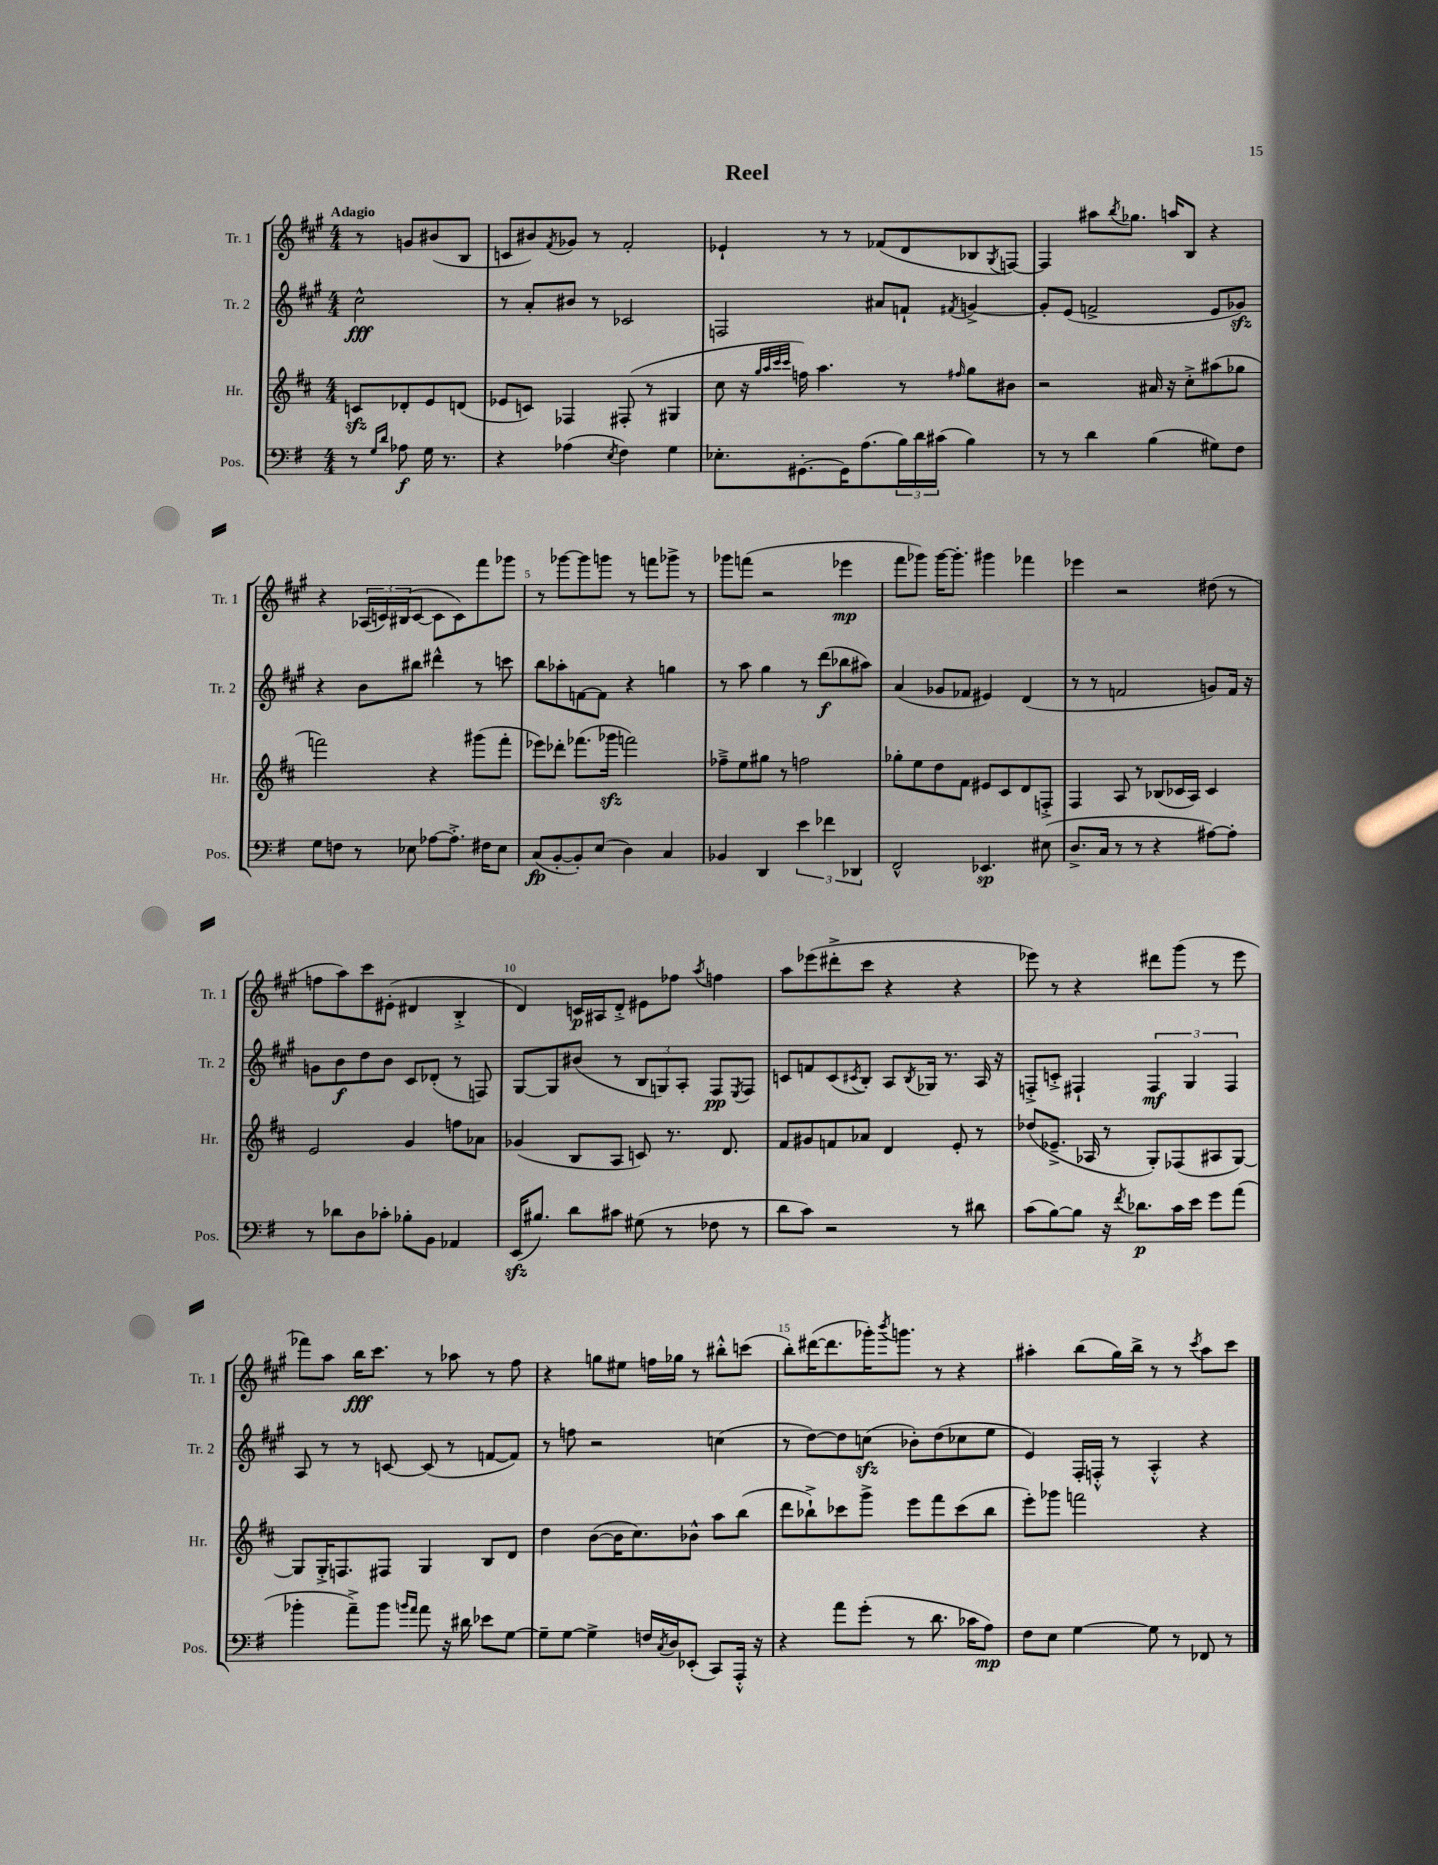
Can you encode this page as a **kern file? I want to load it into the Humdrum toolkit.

**kern	**kern	**kern	**kern
*staff4	*staff3	*staff2	*staff1
*clefF4	*clefG2	*clefG2	*clefG2
*k[f#]	*k[f#c#]	*k[f#c#g#]	*k[f#c#g#]
*M4/4	*M4/4	*M4/4	*M4/4
8r	8c	2cc#^^	8r
16qqG	.	.	.
16qqd	.	.	.
8A-	8d-'	.	8g
16G	8e	.	(8b#
8.r	.	.	.
.	(8d	.	8B
=	=	=	=
4r	8e-	8r	8c
.	8c)	8a'	8b#)
.	.	.	8qf#
(4A-	4F-	8b#	8g-
.	.	8r	8r
8qE	.	.	.
4F#)	(8F#'	2c-	2f#'
.	8r	.	.
4G	4G#	.	.
=	=	=	=
8.E-'	8cc#	2F	4e-`
.	16r	.	.
.	32qqgg	.	.
.	32qqaa	.	.
.	32qqccc#	.	.
.	32qqccc#	.	.
[8.GG#'	16ff)	.	.
.	4.aa	.	8r
16GG#]	.	.	8r
(8.A	.	.	.
.	.	8a#	(8f-
24B)	8r	8f`	8d
24d	.	.	.
(24c#	.	.	.
.	16qqff#	8qf#	.
4B)	8gg	[4g^	8B-
.	.	.	8qG#
.	8b#	.	[8F)
=	=	=	=
8r	2r	8g']	4F]
8r	.	(8e	.
4d	.	2f^	8aa#
.	.	.	8qbb
.	.	.	8.gg-
(4B	16a#	.	.
.	16r	.	16aa
.	8cc#'^	.	8B
8G#)	(8aa#	8e	4r
8F#	8gg-	8g-)	.
=	=	=	=
8G	2fff)	4r	4r
8F	.	.	.
8r	.	8b	(24A-
.	.	.	24c)
.	.	.	(24B#
8E-	.	8bb#	[8c
[8A-	4r	4ddd#^^	8c]
8.A-'^]	.	.	8c)
.	(8ggg#	8r	8fff#
16F#	.	.	.
8E-	8fff'	8ccc	8ggg-
=	=	=	=
(8C	8eee-)	8bb	8r
[8BB'	8ddd-'	8aa-'	[8ggg-
8BB'])	(8.fff-	[8f	8ggg-]
(8E	.	8f]	8ggg
.	16ggg-	.	.
4D)	2fff)	4r	8r
.	.	.	8fff
4C	.	4gg	8ggg-^
.	.	.	8r
=	=	=	=
4BB-	8ff-~^	8r	8ggg-
.	8ee	8aa	(8fff
4DD	8gg#	4gg#	2r
.	8r	.	.
6e	2ff	8r	.
.	.	(8ddd	.
6f-	.	.	.
.	.	8bb-	4eee-
6DD-	.	.	.
.	.	8aa#)	.
=	=	=	=
2FF#^^	8gg-'	(4a	8fff#
.	8ee	.	8ggg-)
.	8dd	8g-	[16ggg-
.	.	.	8.ggg-']
.	8f#	8f-	.
4.EE-	8e#	4e#)	4ggg#
.	8c#	.	.
.	8d	(4d	4fff-
(8E#	8F'^	.	.
=	=	=	=
8.D^	4F#	8r	4eee-
.	.	8r	.
16C	.	.	.
8r	8A	2f	2r
8r	8r	.	.
4r	(8B-	.	.
.	16c-	.	.
.	16A)	.	.
[8A#)	4c-	8g)	(8dd#
8A#']	.	16f	8r
.	.	16r	.
=	=	=	=
8r	2e	8g	8ff
8d-	.	8b	8aa)
8D	.	8dd	8ccc#
8c-'	.	8b	(8e#'
8B-'	4g	8c#	4d#
8BB	.	(8d-'	.
4AA-	8ff	8r	4B'^
.	8a-	8F)	.
=	=	=	=
(16EE	(4g-	[8G#	4d)
8.B#)	.	.	.
.	.	8G#]	.
8d	8B	(8b#	16c
.	.	.	16A#
8c#	8A	8r	8d'^
(8G#	8c)	12B	8e#
.	.	12G)	.
8r	8.r	.	8ff-
.	.	12A'	.
.	.	.	8qaa
8F-	.	8F#	4ff
.	8.d	.	.
.	.	8qE	.
8r	.	8F#	.
=	=	=	=
8d	8f#	8c	8aa
8c)	8g#	8f	(8eee-
2r	8f	(8c	8ddd#'^
.	.	8qc#	.
.	8a-	8B')	8ccc#
.	4d	8A	4r
.	.	8qB	.
.	.	16G-	.
.	.	8.r	.
8r	8e'	.	4r
8d#	8r	16A	.
.	.	16r	.
=	=	=	=
(8c	(8dd-	8F'^	8eee-)
[8B)	8.e-~^	8c'^	8r
8B]	.	4F#`	4r
.	16A-	.	.
16r	8r	.	.
8qf#	.	.	.
8.d-	.	.	.
.	8G')	6F#	8ddd#
16c	(8F-	.	(8ggg#
.	.	6G#	.
16e	.	.	.
8g	8A#	.	8r
.	.	6F#	.
(8a	[8G)	.	8eee-
=	=	=	=
4b-'	8G]	8A	8fff-)
.	16G'^	8r	8aa
.	8.F	.	.
8a~^)	.	8r	16bb
.	.	.	8.ccc#
8b-	8F#	[8c	.
16qqb	.	.	.
16qqa	.	.	.
8a	4G	(8c]	8r
16r	.	8r	8aa-
16d#	.	.	.
8e-	8B	[8f	8r
[8G	8d	8f])	8ff#
=	=	=	=
8G~]	4dd	8r	4r
[8G	.	8ff	.
4G^]	([8b	2r	8gg
.	16b]	.	8ee#
.	8.cc#)	.	.
16F	.	.	16ff
8qC	.	.	.
16D	.	.	16gg-
(8EE-'	8b-^^	.	8r
8CC)	8aa	(4cc	8bb#'^^
16AAA'^^	(8bb	.	(8ccc
16r	.	.	.
=	=	=	=
4r	8ddd	8r	8bb')
.	8bb-`^)	[8dd)	([16ddd#
.	.	.	8.ddd#]
8a	8ccc-	8dd]	.
(8g'	8ggg^	(8cc	16ggg-')
.	.	.	8qbbb
.	.	.	8.ggg
8r	8eee	8b-')	.
8.d	8fff#	(8dd	8r
.	(8ccc-	8cc-	4r
16c-	.	.	.
8A)	8bb-	8ee	.
=	=	=	=
8F#	8eee')	4e)	4aa#'
8E	8ggg-	.	.
[4G	2fff	16F#'	(8bb
.	.	16F'^^	.
.	.	8r	16gg#)
.	.	.	16bb^
8G]	.	4A'^^	8r
8r	.	.	8r
.	.	.	8qccc#
8FF-	4r	4r	8aa#
8r	.	.	8ccc#
==	==	==	==
*-	*-	*-	*-
